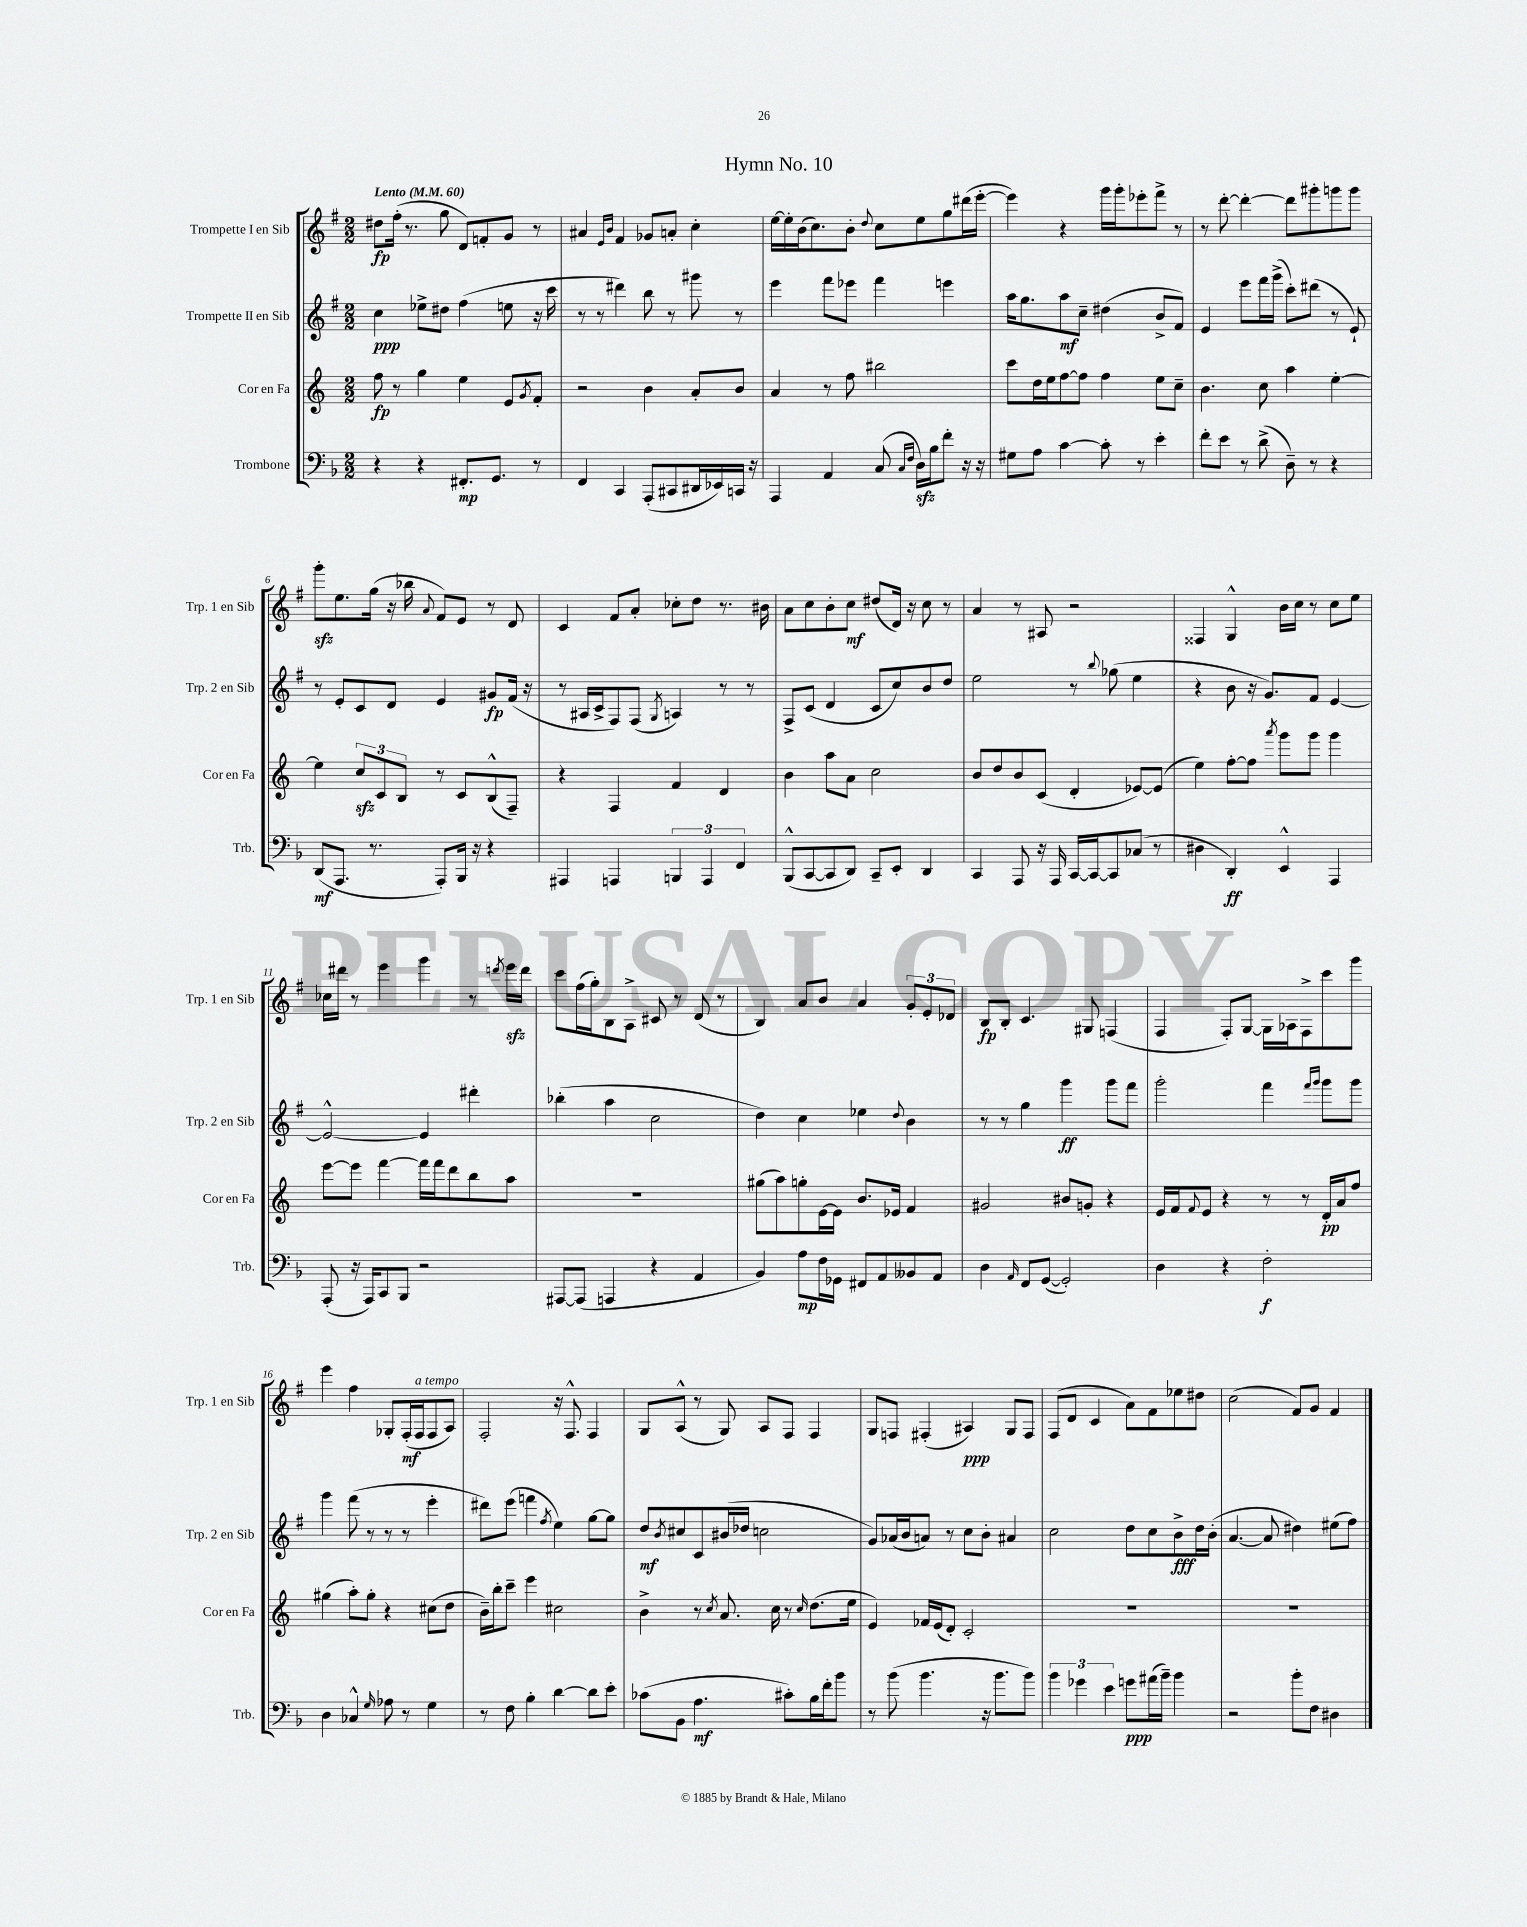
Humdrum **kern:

**kern	**kern	**kern	**kern
*staff4	*staff3	*staff2	*staff1
*clefF4	*clefG2	*clefG2	*clefG2
*k[b-]	*k[]	*k[f#]	*k[f#]
*M2/2	*M2/2	*M2/2	*M2/2
*MM60	*MM60	*MM60	*MM60
4r	8ff	4cc	8dd#
.	8r	.	(16ff#'
.	.	.	8.r
4r	4gg	8ee-^	.
.	.	8dd#	8gg
8.FF#'	4ee	(4ff#	8d)
.	.	.	8f'
8.GG	.	.	.
.	8e	8ee	8g
.	8qg	.	.
8r	8f'	16r	8r
.	.	16ccc	.
=	=	=	=
4FF	2r	8r	4a#
.	.	8r	.
.	.	.	16qqe
.	.	.	16qqb
4CC	.	4ddd#)	4f#
(8AAA'	4b	8bb	8g-
8CC#	.	8r	8a'
16DD#	8a'	8ggg#	4cc'
16EE-)	.	.	.
16CC	8b	8r	.
16r	.	.	.
=	=	=	=
4AAA	4a	4eee	[16ee
.	.	.	16ee']
.	.	.	(16b
.	.	.	8.cc)
4AA	8r	8fff#	.
.	8ff	8eee-	8b'
.	.	.	8qqdd
(8C	2bb#	4fff#	8cc
16qqC	.	.	.
16qqF	.	.	.
16D)	.	.	8ee
16B-	.	.	.
8f'	.	4eee	8gg
16r	.	.	(16ddd#
16r	.	.	[16eee'
=	=	=	=
8G#	8ccc	16aa	4eee])
.	.	8.gg	.
8A	16dd	.	.
.	16ee	.	.
[4c	[8ff	8aa	4r
.	8ff]	8cc~	.
8c']	4ff	(4dd#	16ggg
.	.	.	16ggg'
8r	.	.	8eee-'
4e'	8ee	8b^	8fff#^
.	8cc~	8f#)	8r
=	=	=	=
8f'	4.b	4e	8r
8e	.	.	[8ddd'
8r	.	8eee	4ddd'_
(8d^	8cc	16fff#	.
.	.	(16ggg^	.
8D~)	4aa	8ccc')	8ddd]
8r	.	(8ddd#	8ggg#'
4r	[4ee'	8r	8ggg
.	.	8e`)	8ggg
=	=	=	=
(8DD	4ee]	8r	8ggg'
8.AAA	.	8e'	8.ee
.	12cc	8c	.
8.r	.	.	(16gg
.	12c	.	.
.	.	8d	16r
.	12B	.	.
.	.	.	16bb-
.	.	.	8qqa
8AAA')	8r	4e	8f#)
16BBB-	8c	.	8e
16r	.	.	.
4r	(8B^^	8g#	8r
.	8F~)	(16f#	8d
.	.	16r	.
=	=	=	=
4AAA#	4r	8r	4c
.	.	16A#	.
.	.	16c^	.
4AAA	4F	8F#)	8f#
.	.	(8F#	8a'
.	.	8qG	.
6BBB	4f	4A)	8cc-'
.	.	.	8dd
6AAA	.	.	.
.	4d	8r	8.r
6FF	.	.	.
.	.	8r	.
.	.	.	16b#
=	=	=	=
(8BBB-^^	4b	8F#^	8a
[8CC	.	(8c	8cc
8CC]	8aa	4d	8b'
8DD)	8a	.	8cc
8CC~	2cc	8c	(8dd#
8EE'	.	8cc)	16d)
.	.	.	16r
4DD	.	8b	8cc
.	.	8dd	8r
=	=	=	=
4CC	8b	2ee	4a
.	8dd	.	.
8AAA	8b	.	8r
16r	(8c	.	8A#
16AAA	.	.	.
[16CC	4d'	8r	2r
16CC_	.	.	.
.	.	8qqbb	.
8CC]	.	(8gg-	.
(8C-	[8e-)	4ee	.
8r	(8e-]	.	.
=	=	=	=
4D#	4ee)	4r	4F##
4DD')	[8ff'	8b	4G^^
.	8ff]	16r	.
.	.	8.g)	.
.	8qaaa	.	.
4EE^^	8ggg	.	16b
.	.	.	16cc
.	8ggg	8f#	8r
4AAA	4ggg	[4e	8cc
.	.	.	8ee
=	=	=	=
(8AAA'	[8eee	2e^^_	16cc-
.	.	.	16ddd#
16r	8eee]	.	8r
16AAA)	.	.	.
8CC	[4fff	.	4eee
8BBB-	.	.	.
2r	16fff]	4e]	4ggg
.	16fff	.	.
.	8ddd	.	.
.	8bb	4ddd#'	8r
.	.	.	8qddd
.	8aa	.	16eee
.	.	.	16ddd
=	=	=	=
[8AAA#	1r	(4bb-'	8ccc
(8AAA#]	.	.	(16ff#
.	.	.	16gg')
4AAA	.	4aa	8B
.	.	.	8A^
4r	.	2cc	8c#
.	.	.	8r
4AA	.	.	(8d
.	.	.	8r
=	=	=	=
4BB-)	(8gg#	4dd)	4B)
.	8aa)	.	.
8A	8gg'	4cc	8a
16F	[16e	.	8b
16GG-	16e]	.	.
8FF#	8.b	4ee-	4a
8AA	.	.	.
.	16e-	.	.
.	.	8qqdd	.
8BB--	4f	4b	12g'
.	.	.	12e'
8AA	.	.	.
.	.	.	12d-
=	=	=	=
4D	2g#	8r	8B
.	.	8r	8B'
16qqAA	.	.	.
8FF	.	4gg	4.c
([8GG	.	.	.
2GG'])	8b#	4ggg	.
.	8g'	.	8G#
.	4r	8ggg	(4F
.	.	8fff#	.
=	=	=	=
4D	16e	2ggg'	4F#
.	16f	.	.
.	8qqf	.	.
.	8e	.	.
4r	4r	.	8F#')
.	.	.	[8G
2F'	8r	4fff#	16G]
.	.	.	16A-
.	8r	.	8F#^
.	.	16qqfff#	.
.	.	16qqggg	.
.	16d'	8ggg	8ccc
.	16a	.	.
.	8ff	8ggg	8ggg
=	=	=	=
4D	(4gg#	4ggg	4eee
4C-^^	8aa')	(8fff#	4ff#
.	8gg#'	8r	.
16qqG	.	.	.
8A-	4r	8r	8G-'
8r	.	8r	(16F#'
.	.	.	16F#
4G	(8cc#	4eee'	8F#
.	8dd	.	8A)
=	=	=	=
8r	16b~)	8ddd#)	2F#'
.	16bb'	.	.
8F	8ccc~	(8eee	.
4B-'	4eee	4fff	.
.	.	8qff#	.
[4d	2cc#	4ee)	16r
.	.	.	8.F#^^
8d]	.	[8gg	4F#
8e'	.	8gg]	.
=	=	=	=
(8c-	4b^	8dd	8G
.	.	8qb	.
8BB-	.	8cc#	(8A^^
4.A	8r	8c	8r
.	8qcc	.	.
.	8.a	(16b#	8G)
.	.	16dd-	.
.	.	2cc	8A
.	16cc	.	.
8c#')	8r	.	8F#
.	16qqcc	.	.
16B-	(8.dd	.	4F#
16f'	.	.	.
8b-	.	.	.
.	16ee	.	.
=	=	=	=
8r	4e)	8g)	8G
(8b-	.	(16a-	8F
.	.	16b	.
4.b-	16f-	8a)	(4F#'
.	(16e	.	.
.	8d')	8r	.
.	2c'	8cc	4A#)
16r	.	8b'	.
8.b-	.	.	.
.	.	4a#	8G
8b-)	.	.	8F#
=	=	=	=
6b-	1r	2cc	(8F#
.	.	.	8d
6g-	.	.	.
.	.	.	4c
6e	.	.	.
8g	.	8dd	8a)
(16a#	.	8cc	8f#
16b-~)	.	.	.
4b-	.	8b^	8ee-
.	.	16dd	8dd#
.	.	(16b'	.
=	=	=	=
2r	1r	[4.a	(2cc
.	.	8a]	.
8b-'	.	4dd#)	8f#)
8F	.	.	8g
4D#	.	(8ee#	4f#
.	.	8ff#)	.
==	==	==	==
*-	*-	*-	*-
